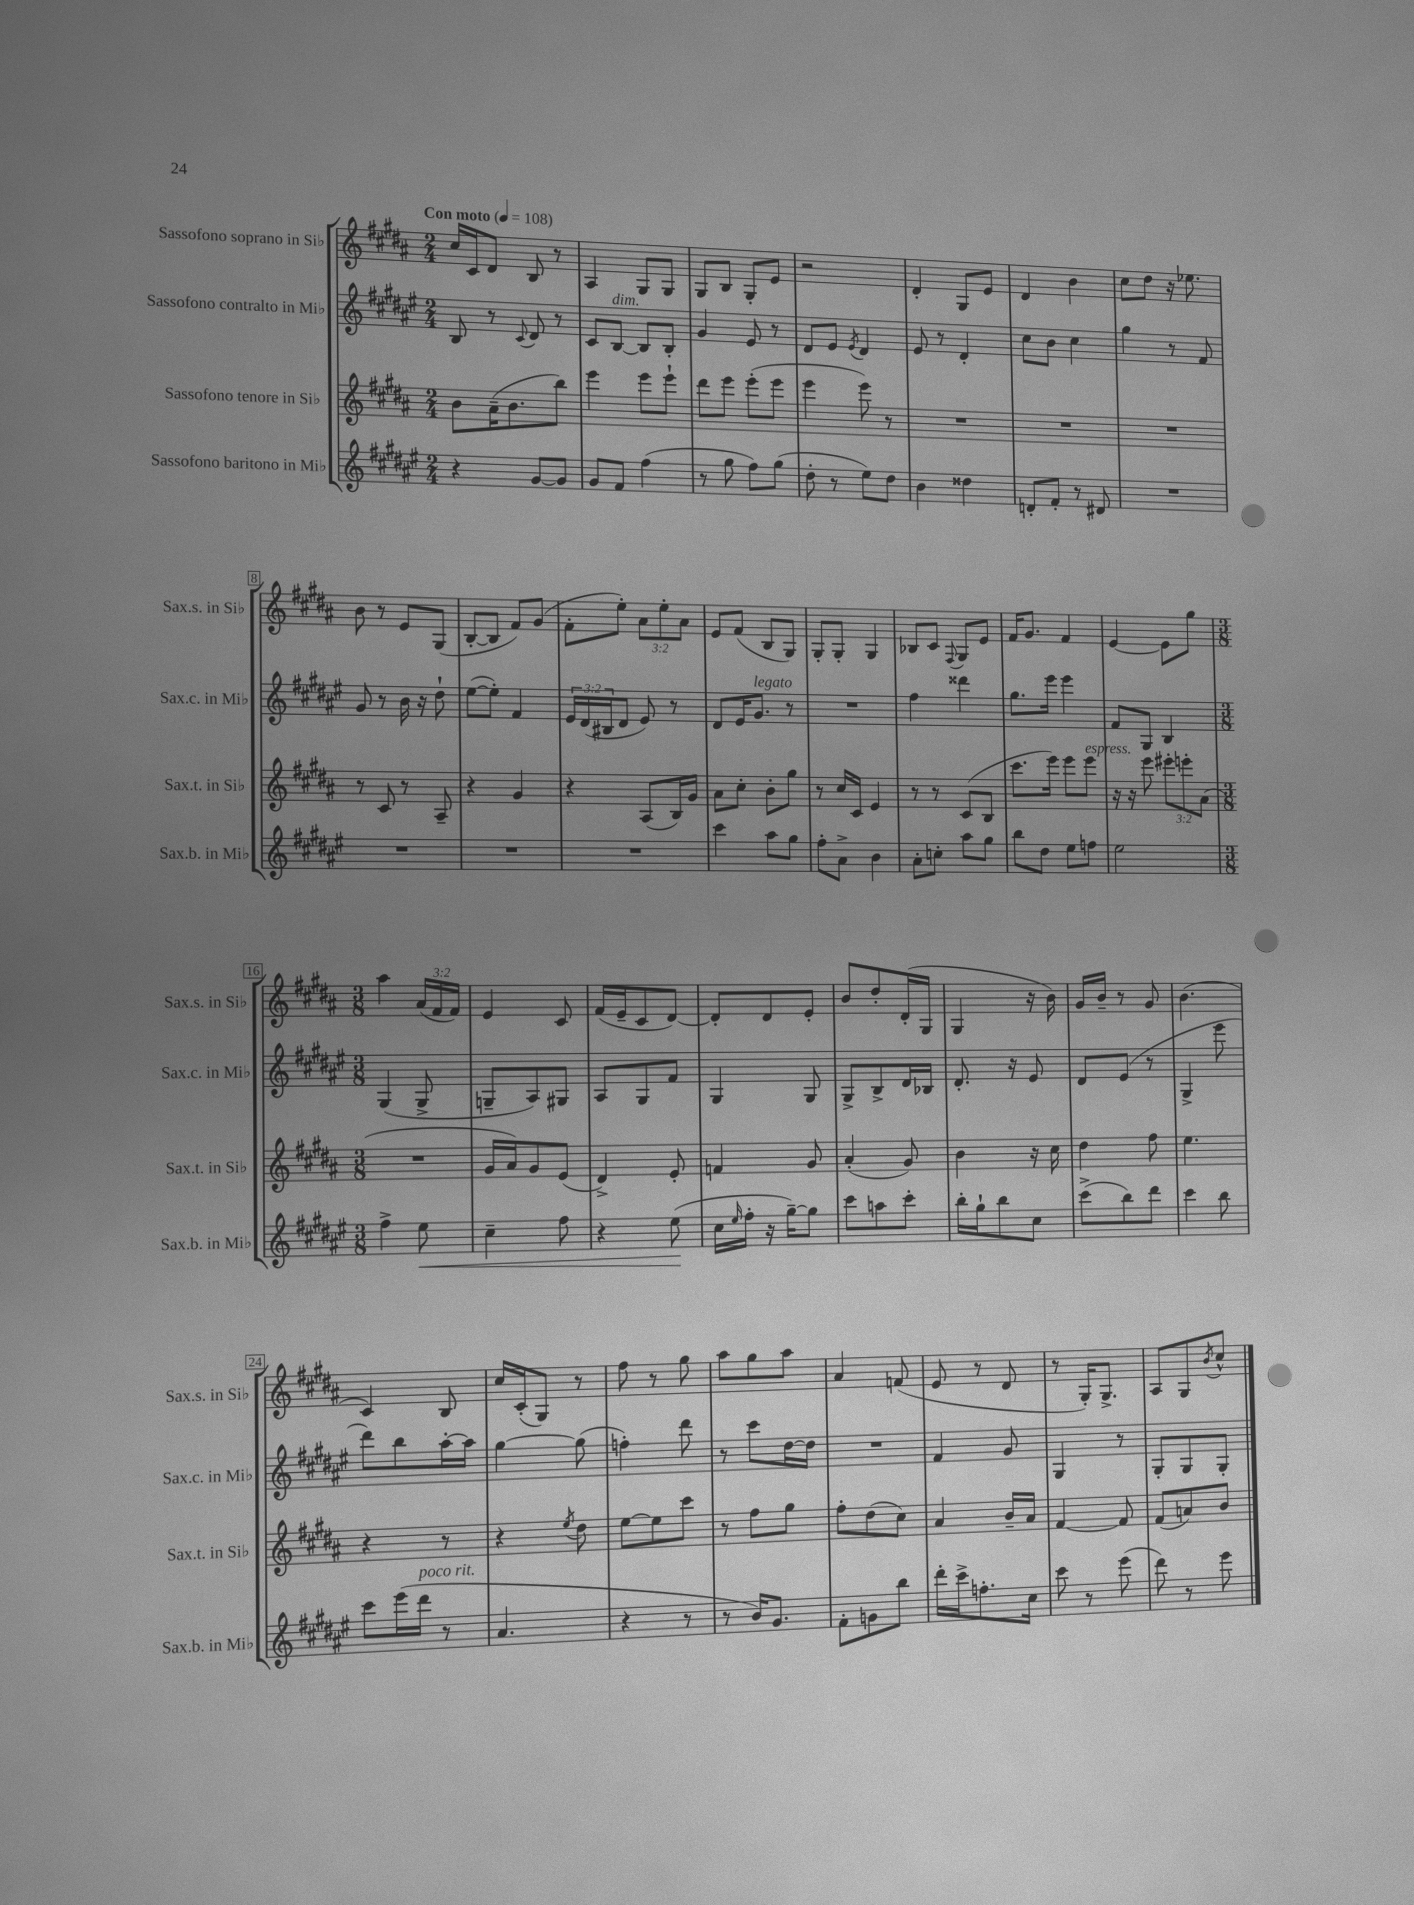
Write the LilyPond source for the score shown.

<<
\new StaffGroup <<
\new Staff = "s0" \with { instrumentName = "Sassofono soprano in Sib" shortInstrumentName = "Sax.s. in Sib" } {
    \clef treble \key b \major \numericTimeSignature \time 2/4 \override Staff.TupletNumber.text = #tuplet-number::calc-fraction-text \tempo "Con moto" 4 = 108
    cis''16 cis'16 dis'8 b8 r8 |
    ais4 gis8 gis8 |
    gis8 b8 gis8-. e'8 |
    r2 |
    dis'4-. gis8 e'8 |
    dis'4 b'4 |
    cis''8 dis''8 r16 ees''8. |
    b'8 r8 e'8 gis8( |
    b8~-. b8 fis'8) gis'8( |
    fis'8-. e''8-.) \tuplet 3/2 { ais'8 e''8-. ais'8 } |
    e'8 fis'8( b8 gis8) |
    gis8-. gis8-. gis4 |
    bes8 cis'8 \appoggiatura { fis8 } gis8 e'8 |
    fis'16 gis'8. fis'4 |
    e'4~ e'8 gis''8 |
    \numericTimeSignature \time 3/8 ais''4 \tuplet 3/2 { ais'16( fis'16 fis'16) } |
    e'4 cis'8 |
    fis'16( e'16-- cis'8 dis'8~) |
    dis'8-. dis'8 e'8-. |
    b'8 dis''8-. dis'16-.( gis16 |
    gis4 r16 b'16) |
    gis'16 b'16-- r8 gis'8 |
    b'4.( |
    cis'4) b8 |
    cis''16 cis'16-.( gis8) r8 |
    fis''8 r8 gis''8 |
    ais''8 gis''8 ais''8 |
    ais'4 f'8( |
    e'8 r8 dis'8 |
    r8 gis16-.) gis8.-> |
    ais8 gis8 \acciaccatura { b'8 } cis''8-^ \bar "|." |
}
\new Staff = "s1" \with { instrumentName = "Sassofono contralto in Mib" shortInstrumentName = "Sax.c. in Mib" } {
    \clef treble \key fis \major \numericTimeSignature \time 2/4 \override Staff.TupletNumber.text = #tuplet-number::calc-fraction-text
    b8 r8 \appoggiatura { cis'8 } dis'8 r8 |
    cis'8 b8~^\markup { \italic "dim." } b8 b8-. |
    gis'4 eis'8 r8 |
    dis'8 eis'8 \acciaccatura { eis'8 } dis'4 |
    eis'8 r8 dis'4-. |
    cis''8 b'8 cis''4 |
    gis''4 r8 fis'8 |
    gis'8 r8 b'16 r16 dis''8-! |
    eis''8~( eis''8-.) fis'4 |
    \tuplet 3/2 { eis'16 dis'16( bis16 } dis'8 eis'8) r8 |
    dis'8 eis'16 gis'8.^\markup { \italic "legato" } r8 |
    R2 |
    fis''4 disis'''4 |
    gis''8. eis'''16 eis'''4 |
    fis'8 gis8 b4 |
    \numericTimeSignature \time 3/8 gis4( gis8-> |
    g8-- ais8) gis8 |
    ais8 gis8 fis'8 |
    gis4 gis8 |
    gis8-> b8-> dis'16 bes16 |
    dis'8.-. r16 eis'8 |
    dis'8 eis'8( r8 |
    gis4-> eis'''8 |
    dis'''8) b''8 ais''16~-. ais''16 |
    gis''4~ gis''8( |
    f''4-.) dis'''8 |
    r8 cis'''8 dis''16~ dis''16 |
    R4. |
    fis'4 gis'8 |
    gis4 r8 |
    gis8-. gis8 gis8-. \bar "|." |
}
\new Staff = "s2" \with { instrumentName = "Sassofono tenore in Sib" shortInstrumentName = "Sax.t. in Sib" } {
    \clef treble \key b \major \numericTimeSignature \time 2/4 \override Staff.TupletNumber.text = #tuplet-number::calc-fraction-text
    b'8 ais'16--( b'8. b''8) |
    e'''4 e'''8 e'''8-! |
    dis'''8 e'''8 e'''8-.( e'''8 |
    e'''4 e'''8) r8 |
    R2 |
    R2 |
    R2 |
    r8 cis'8 r8 ais8-- |
    r4 gis'4 |
    r4 ais8( b16) gis'16 |
    ais'8 cis''8-. b'8-. gis''8 |
    r8 cis''16 cis'16 e'4 |
    r8 r8 cis'8( b8 |
    cis'''8. e'''16) e'''8 e'''8^\markup { \italic "espress." } |
    r16 r16 e'''8 \tuplet 3/2 { eis'''8-. e'''8-. ais'8( } |
    \numericTimeSignature \time 3/8 R4. |
    gis'16 ais'16) gis'8 e'8( |
    dis'4->) e'8-. |
    f'4 gis'8 |
    ais'4-.( gis'8) |
    b'4 r16 cis''16 |
    dis''4 fis''8 |
    e''4. |
    r4 r8 |
    r4 \acciaccatura { e''8 } dis''8 |
    e''8~ e''8 cis'''8 |
    r8 fis''8 gis''8 |
    fis''8-. dis''8( cis''8) |
    ais'4 b'16-- ais'16 |
    fis'4~ fis'8 |
    fis'8( a'8) b'8 \bar "|." |
}
\new Staff = "s3" \with { instrumentName = "Sassofono baritono in Mib" shortInstrumentName = "Sax.b. in Mib" } {
    \clef treble \key fis \major \numericTimeSignature \time 2/4
    r4 gis'8~ gis'8 |
    gis'8 fis'8 fis''4( |
    r8 gis''8 fis''8) gis''8( |
    dis''8-. r8 eis''8) dis''8 |
    b'4 disis''4 |
    d'8-. fis'8-. r8 dis'8 |
    R2 |
    R2 |
    R2 |
    R2 |
    cis'''4 ais''8 gis''8 |
    fis''8-. ais'8-> b'4 |
    ais'8-. c''8-. ais''8 gis''8 |
    b''8 dis''8 eis''8 f''8 |
    eis''2 |
    \numericTimeSignature \time 3/8 fis''4-> eis''8\< |
    cis''4-- fis''8 |
    r4 eis''8\!( |
    cis''16 \grace { eis''16 } fis''16-. r16 gis''16~--) gis''8 |
    cis'''8 a''8 cis'''8-. |
    b''16-. gis''16-! b''8 cis''8 |
    cis'''8->( b''8) dis'''8 |
    cis'''4 b''8 |
    cis'''8 eis'''16( dis'''16^\markup { \italic "poco rit." } r8 |
    ais'4. |
    r4 r8 |
    r8 b'16) gis'8. |
    fis'8-. g'8 b''8 |
    dis'''16-. cis'''16-> f''8.-. cis''16 |
    cis'''8 r8 eis'''8( |
    dis'''8) r8 eis'''8 \bar "|." |
}
>>
>>
\layout { \context { \Score \override BarNumber.stencil = #(make-stencil-boxer 0.1 0.3 ly:text-interface::print) } }
